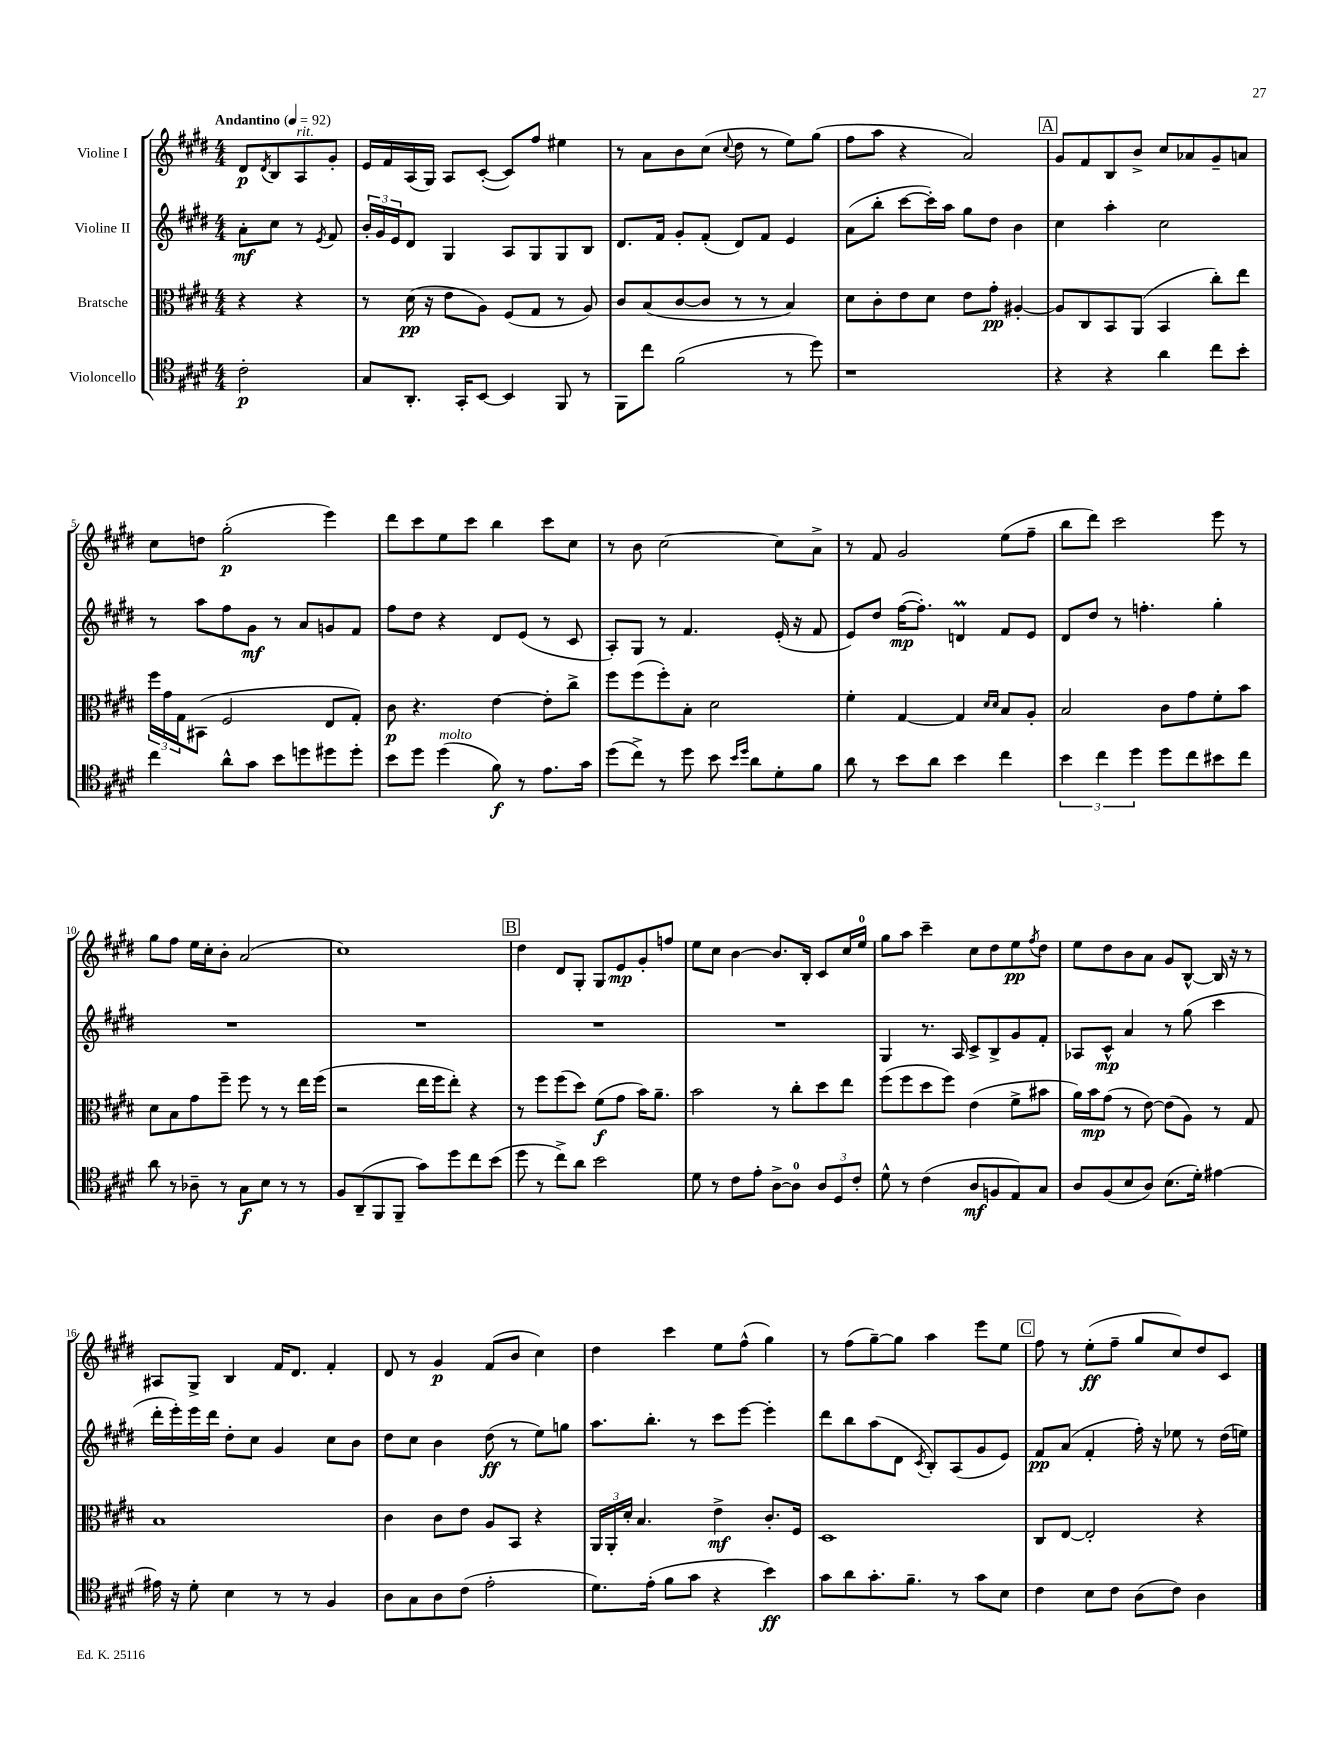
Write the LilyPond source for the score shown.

<<
\new StaffGroup <<
\new Staff = "s0" \with { instrumentName = "Violine I" } {
    \clef treble \key e \major \numericTimeSignature \time 4/4 \partial 2 \tempo "Andantino" 4 = 92
    dis'8\p \acciaccatura { dis'8 } b8 a8^\markup { \italic "rit." } gis'8-. |
    e'16 fis'16 a16( gis16) a8 cis'8~-.( cis'8) fis''8 eis''4 |
    r8 a'8 b'8 cis''8( \appoggiatura { cis''8 } dis''8 r8 e''8) gis''8( |
    fis''8 a''8 r4 a'2) |
    \mark \markup { \box "A" } gis'8 fis'8 b8 b'8-> cis''8 aes'8 gis'8-- a'8 |
    cis''8 d''8 gis''2-.\p( e'''4) |
    dis'''8 cis'''8 e''8 cis'''8 b''4 cis'''8 cis''8 |
    r8 b'8 cis''2~ cis''8 a'8-> |
    r8 fis'8 gis'2 e''8( fis''8-- |
    b''8 dis'''8) cis'''2 e'''8 r8 |
    gis''8 fis''8 e''16 cis''16-. b'8-. a'2( |
    cis''1) |
    \mark \markup { \box "B" } dis''4 dis'8 gis8-. gis8 e'8\mp gis'8-. f''8 |
    e''8 cis''8 b'4~ b'8. b16-. cis'8 cis''16 e''16-0 |
    gis''8 a''8 cis'''4-- cis''8 dis''8 e''8\pp \acciaccatura { fis''8 } dis''8 |
    e''8 dis''8 b'8 a'8 gis'8 b8~-^ b16 r16 r8 |
    ais8 gis8-> b4 fis'16 dis'8. fis'4-. |
    dis'8 r8 gis'4\p fis'8( b'8 cis''4) |
    dis''4 cis'''4 e''8 fis''8-^( gis''4) |
    r8 fis''8( gis''8~--) gis''8 a''4 e'''8 e''8 |
    \mark \markup { \box "C" } fis''8 r8 e''8-.\ff( fis''8-- gis''8 cis''8) dis''8 cis'8 \bar "|." |
}
\new Staff = "s1" \with { instrumentName = "Violine II" } {
    \clef treble \key e \major \numericTimeSignature \time 4/4 \partial 2
    a'8-.\mf cis''8 r8 \acciaccatura { e'8 } fis'8 |
    \tuplet 3/2 { b'16-. gis'16 e'16 } dis'8 gis4 a8 gis8 gis8 b8 |
    dis'8. fis'16 gis'8-. fis'8-.( dis'8) fis'8 e'4 |
    a'8( b''8-. cis'''8~ cis'''16-.) a''16 gis''8 dis''8 b'4 |
    \mark \markup { \box "A" } cis''4 a''4-. cis''2 |
    r8 a''8 fis''8 gis'8\mf r8 a'8 g'8 fis'8 |
    fis''8 dis''8 r4 dis'8 e'8( r8 cis'8 |
    a8-.) gis8 r8 fis'4. e'16-.( r16 fis'8 |
    e'8) dis''8 fis''16~\mp( fis''8.-.) d'4\prall fis'8 e'8 |
    dis'8 dis''8 r8 f''4.-. gis''4-. |
    R1 |
    R1 |
    \mark \markup { \box "B" } R1 |
    R1 |
    gis4 r8. a16 cis'8-> b8-> gis'8 fis'8-. |
    aes8 cis'8-^\mp a'4 r8 gis''8( cis'''4 |
    dis'''16-. e'''16-.) e'''16 dis'''16 dis''8-. cis''8 gis'4 cis''8 b'8 |
    dis''8 cis''8 b'4 dis''8\ff( r8 e''8) g''8 |
    a''8. b''8.-. r8 cis'''8 e'''8~ e'''4-. |
    dis'''8 b''8 a''8( dis'8 \acciaccatura { cis'8 } b8-.) a8( gis'8 e'8) |
    \mark \markup { \box "C" } fis'8\pp a'8( fis'4-. fis''16-.) r16 ees''8 r8 dis''16( e''16) \bar "|." |
}
\new Staff = "s2" \with { instrumentName = "Bratsche" } {
    \clef alto \key e \major \numericTimeSignature \time 4/4 \partial 2
    r4 r4 |
    r8 dis'16\pp( r16 e'8 a8) fis8( gis8 r8 a8) |
    cis'8 b8( cis'8~ cis'8 r8 r8 b4) |
    dis'8 cis'8-. e'8 dis'8 e'8 gis'8-.\pp ais4~-. |
    \mark \markup { \box "A" } ais8 cis8 b,8 a,8( b,4 cis''8-.) e''8 |
    \tuplet 3/2 { fis''16 gis'16 gis16 } bis,8( fis2 e8 gis8-.) |
    cis'8\p r4. e'4~ e'8-. cis''8-> |
    fis''8 fis''8( fis''8-.) b8-. dis'2 |
    fis'4-. gis4~ gis4 \grace { dis'16 dis'16 } b8 a8-. |
    b2 cis'8 gis'8 fis'8-. b'8 |
    dis'8 b8 gis'8 fis''8-- fis''8 r8 r8 e''16 fis''16( |
    r2 e''16 fis''16 e''8-.) r4 |
    \mark \markup { \box "B" } r8 fis''8 fis''8( dis''8) fis'8\f( gis'8 b'16) a'8.-- |
    b'2 r8 cis''8-. dis''8 e''8 |
    fis''8( fis''8 dis''8 fis''8) e'4( fis'8-> bis'8 |
    a'16) b'16\mp gis'8( r8 e'8~) e'8( a8) r8 gis8 |
    b1 |
    cis'4 cis'8 e'8 a8 b,8 r4 |
    \tuplet 3/2 { a,16 a,16-. dis'16-. } b4. e'4->\mf cis'8.-. fis16 |
    dis1 |
    \mark \markup { \box "C" } cis8 e8~ e2-. r4 \bar "|." |
}
\new Staff = "s3" \with { instrumentName = "Violoncello" } {
    \clef tenor \key e \major \numericTimeSignature \time 4/4 \partial 2
    cis'2-.\p |
    gis8 a,8.-. gis,16-. b,8~ b,4 fis,8 r8 |
    fis,8 cis''8 fis'2( r8 dis''8) |
    r1 |
    \mark \markup { \box "A" } r4 r4 a'4 cis''8 b'8-. |
    cis''4 a'8-^ gis'8 b'8 d''8 dis''8 dis''8-. |
    b'8 dis''8 dis''4^\markup { \italic "molto" }( fis'8\f) r8 e'8. gis'16 |
    dis''8( cis''8->) r8 dis''8 b'8 \grace { b'16 dis''16 } a'8 dis'8-. fis'8 |
    a'8 r8 b'8 a'8 b'4 cis''4 |
    \tuplet 3/2 { b'4 cis''4 dis''4 } dis''8 cis''8 bis'8 cis''8 |
    a'8 r8 aes8-- r8 gis8\f b8 r8 r8 |
    fis8 a,8--( fis,8 fis,8-- gis'8) dis''8 cis''8 b'8( |
    \mark \markup { \box "B" } dis''8 r8 cis''8->) a'8 b'2 |
    dis'8 r8 cis'8 e'8-. a8~-> a8-0 \tuplet 3/2 { a8 dis8 cis'8-. } |
    dis'8-^ r8 cis'4( a8\mf f8 e8) gis8 |
    a8 fis8( b8 a8) b8.( dis'16-.) eis'4~ |
    eis'16 r16 dis'8-. b4 r8 r8 fis4 |
    a8 gis8 a8 cis'8( e'2-. |
    dis'8.) e'16-.( fis'8 gis'8 r4 b'4\ff) |
    gis'8 a'8 gis'8.-. fis'8.-- r8 gis'8 b8 |
    \mark \markup { \box "C" } cis'4 b8 cis'8 a8( cis'8) a4 \bar "|." |
}
>>
>>
